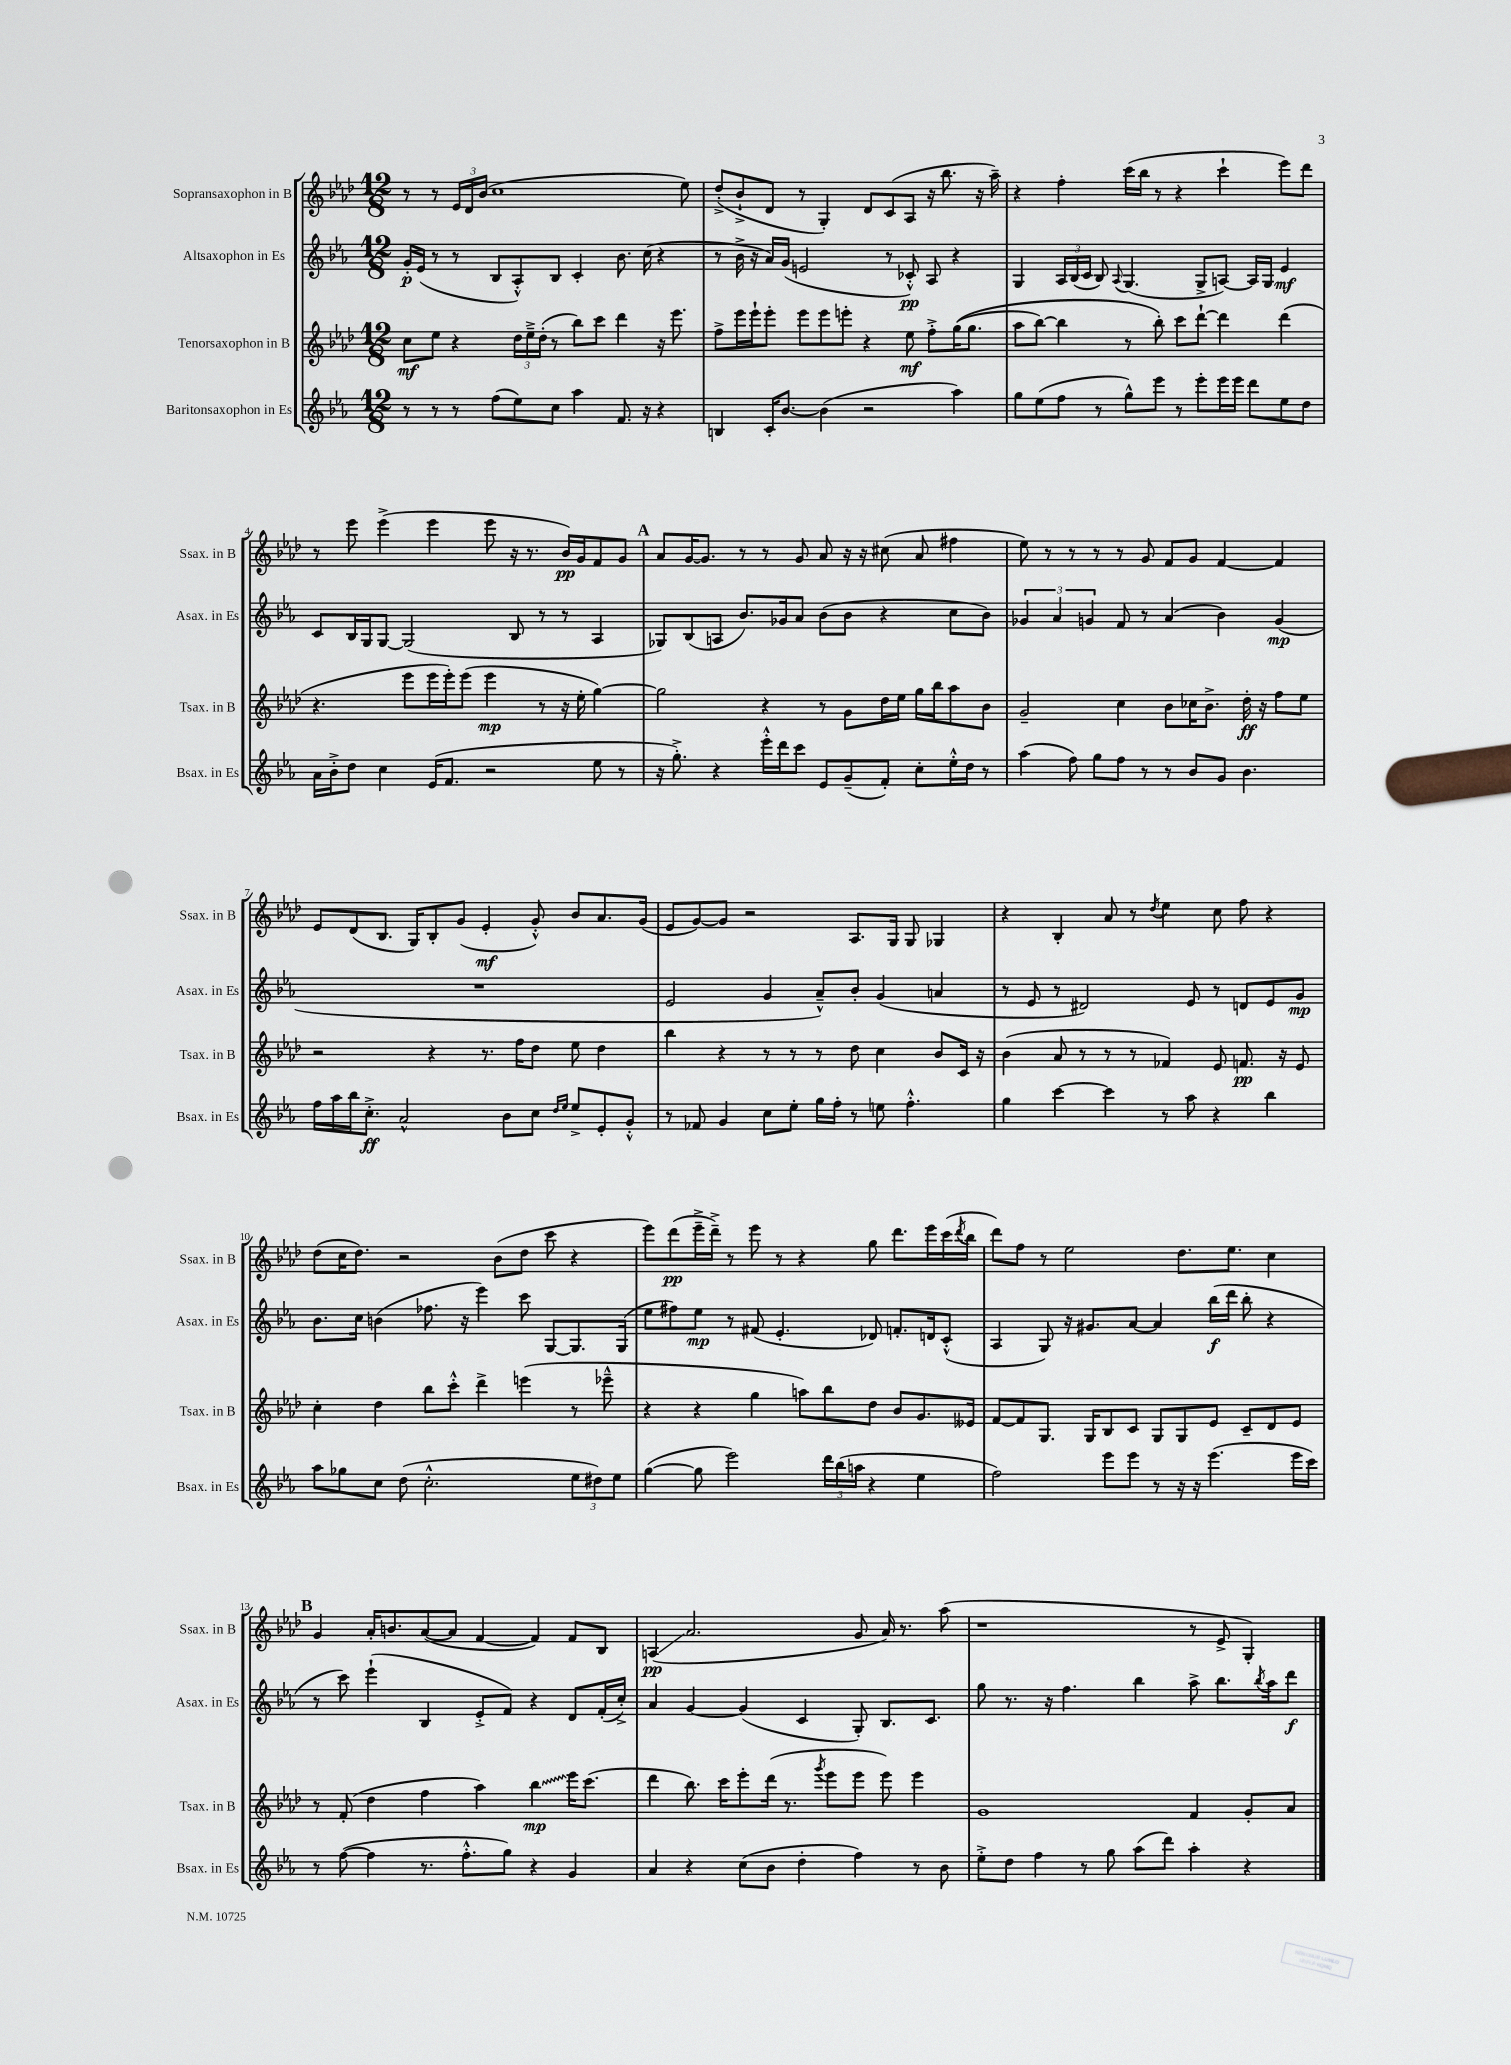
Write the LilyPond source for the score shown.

<<
\new StaffGroup <<
\new Staff = "s0" \with { instrumentName = "Sopransaxophon in B" shortInstrumentName = "Ssax. in B" } {
    \clef treble \key aes \major \numericTimeSignature \time 12/8
    r8 r8 \tuplet 3/2 { ees'16 des'16 bes'16( } c''1 ees''8) |
    des''8-.->( bes'8-!-> des'8 r8 g4-.) des'8 c'8( aes8 r16 bes''8. r16 aes''16--) |
    r4 f''4-. c'''16( bes''16 r8 r4 c'''4-! ees'''8) des'''8 |
    r8 ees'''8 ees'''4->( ees'''4 ees'''8 r16 r8. bes'16\pp) g'16 f'8 g'8 |
    \mark \markup { \bold "A" } aes'8 g'16~ g'8. r8 r8 g'8 aes'8 r16 r16 cis''8( aes'8 fis''4 |
    ees''8) r8 r8 r8 r8 g'8 f'8 g'8 f'4~ f'4 |
    ees'8 des'8( bes8. g16) bes8-. g'8( ees'4-.\mf g'8-.-^) bes'8 aes'8. g'16( |
    ees'8 g'8~) g'8 r2 aes8. g16 g8 ges4 |
    r4 bes4-. aes'8 r8 \acciaccatura { des''8 } ees''4 c''8 f''8 r4 |
    des''8( c''16 des''8.) r2 bes'8( des''8 c'''8 r4 |
    ees'''8) des'''8\pp( ees'''16---> des'''16--->) r8 ees'''8 r8 r4 g''8 des'''8. ees'''16 c'''16( \acciaccatura { des'''8 } bes''16 |
    des'''8) f''8 r8 ees''2 des''8. ees''8. c''4 |
    \mark \markup { \bold "B" } g'4 aes'16-. b'8. aes'8~( aes'8 f'4~ f'4) f'8 bes8 |
    a4\glissando\pp( aes'2. g'8 aes'16) r8. aes''8( |
    r1 r8 ees'8-> g4-.) \bar "|." |
}
\new Staff = "s1" \with { instrumentName = "Altsaxophon in Es" shortInstrumentName = "Asax. in Es" } {
    \clef treble \key ees \major \numericTimeSignature \time 12/8
    g'16-.\p ees'16( r8 r8 bes8 aes8-.-^) bes8 c'4-. bes'8. c''16( r4 |
    r8 bes'16-> r16 aes'16) g'16( e'2 r8 ces'8-.-^\pp) aes8 r4 |
    g4 \tuplet 3/2 { aes16 bes16( c'16 } bes8) \appoggiatura { aes8 } g4.( g8-> a8~) a16 g16 ees'4\mf |
    c'8 bes16 g16 g8~ g2( bes8 r8 r8 aes4 |
    \mark \markup { \bold "A" } ges8) bes8( a8 bes'8.) ges'16 aes'8 bes'8( bes'8 r4 c''8 bes'8) |
    \tuplet 3/2 { ges'4 aes'4 g'4 } f'8 r8 aes'4( bes'4) g'4\mp( |
    R1. |
    ees'2 g'4 aes'8---^) bes'8-. g'4( a'4 |
    r8 ees'8 r8 dis'2) ees'8 r8 d'8 ees'8 g'8\mp |
    bes'8. c''16 b'4( fes''8. r16 ees'''4) c'''8 g8~ g8. g16( |
    ees''8 fis''8) ees''8\mp r8 fis'8( ees'4.-. des'8) f'8.-. d'16 c'8-.-^( |
    aes4 g8) r16 gis'8. aes'8~ aes'4 bes''16\f( d'''16 bes''8-. r4 |
    \mark \markup { \bold "B" } r8 c'''8) ees'''4-!( bes4 ees'8-.-> f'8) r4 d'8 f'16-.( c''16-.->) |
    aes'4 g'4~ g'4( c'4 g8-.) bes8. c'8. |
    g''8 r8. r16 f''4. bes''4 aes''8-> bes''8. \acciaccatura { bes''8 } aes''16 d'''8\f \bar "|." |
}
\new Staff = "s2" \with { instrumentName = "Tenorsaxophon in B" shortInstrumentName = "Tsax. in B" } {
    \clef treble \key aes \major \numericTimeSignature \time 12/8
    c''8\mf ees''8 r4 \tuplet 3/2 { des''16 ees''16---> des''16-.( } r8 bes''8) c'''8 des'''4 r16 ees'''8. |
    f''8-> ees'''16 ees'''16-! ees'''8-. ees'''8 ees'''8 e'''8-. r4 ees''8\mf f''8-.-> g''16(\( g''8. |
    aes''8 bes''8~) bes''4 r8 bes''8-.\) c'''8 des'''8~-! des'''4 des'''4( |
    r4. ees'''8 ees'''16 ees'''16-.) ees'''8( ees'''4\mp r8 r16 ees''16-. g''4~) |
    \mark \markup { \bold "A" } g''2 r4 r8 g'8 des''16 ees''16 g''16 bes''16 aes''8 bes'8 |
    g'2-- c''4 bes'8 ces''16 bes'8.-> des''16-.\ff r16 f''8 ees''8 |
    r2 r4 r8. f''16 des''8 ees''8 des''4 |
    bes''4 r4 r8 r8 r8 des''8 c''4 bes'8 c'16 r16 |
    bes'4( aes'8 r8 r8 r8 fes'4) ees'8 f'8.\pp r16 ees'8 |
    c''4-. des''4 bes''8 c'''8-.-^ des'''4-> e'''4( r8 ees'''8---^ |
    r4 r4 g''4 a''8) bes''8 des''8 bes'8 g'8. eeses'16 |
    f'8~ f'8 g8. g16 bes8 c'8 g8 g8 ees'8 c'8-- des'8 ees'8 |
    \mark \markup { \bold "B" } r8 f'8-.( des''4 f''4 aes''4) \once \override Glissando.style = #'zigzag bes''4\glissando\mp ees'''16 c'''8.( |
    des'''4 bes''8.) c'''16 ees'''8-. des'''16( r8. \acciaccatura { g'''8 } ees'''8 ees'''8 ees'''8) ees'''4 |
    g'1 f'4 g'8-. aes'8 \bar "|." |
}
\new Staff = "s3" \with { instrumentName = "Baritonsaxophon in Es" shortInstrumentName = "Bsax. in Es" } {
    \clef treble \key ees \major \numericTimeSignature \time 12/8
    r8 r8 r8 f''8( ees''8) c''8 aes''4 f'8. r16 r4 |
    b4 c'16-. bes'8.~ bes'4( r2 aes''4) |
    g''8 ees''8( f''8 r8 g''8-^) ees'''8 r8 ees'''8-. ees'''16 ees'''16 d'''8 ees''8 d''8 |
    aes'16 bes'16-.-> d''8 c''4 ees'16( f'8. r2 ees''8 r8 |
    \mark \markup { \bold "A" } r16 g''8.-.->) r4 ees'''16-.-^ d'''16 c'''8 ees'8 g'8--( f'8-.) c''8-. ees''16-.-^ d''16 r8 |
    aes''4( f''8) g''8 f''8 r8 r8 bes'8 g'8 bes'4. |
    f''16 aes''16 bes''16 c''8.-.->\ff aes'2-^ bes'8 c''8 \grace { d''16 ees''16 } ees''8-> ees'8-. g'8-.-^ |
    r8 fes'8 g'4 c''8 ees''8-. g''16 f''16-. r8 e''8 f''4.-.-^ |
    g''4 c'''4~ c'''4 r8 aes''8 r4 bes''4 |
    aes''8 ges''8 c''8 d''8( c''2.-.-^ \tuplet 3/2 { ees''8 dis''8) ees''8 } |
    g''4~( g''8 ees'''2) \tuplet 3/2 { d'''16 bes''16( a''16 } r4 ees''4 |
    f''2) ees'''8 ees'''8 r8 r16 r16 ees'''4.( ees'''16 c'''16) |
    \mark \markup { \bold "B" } r8 f''8~( f''4 r8. f''8.-.-^ g''8) r4 g'4 |
    aes'4 r4 c''8( bes'8 d''4-. f''4) r8 bes'8 |
    ees''8-.-> d''8 f''4 r8 g''8 aes''8( d'''8) aes''4-. r4 \bar "|." |
}
>>
>>
